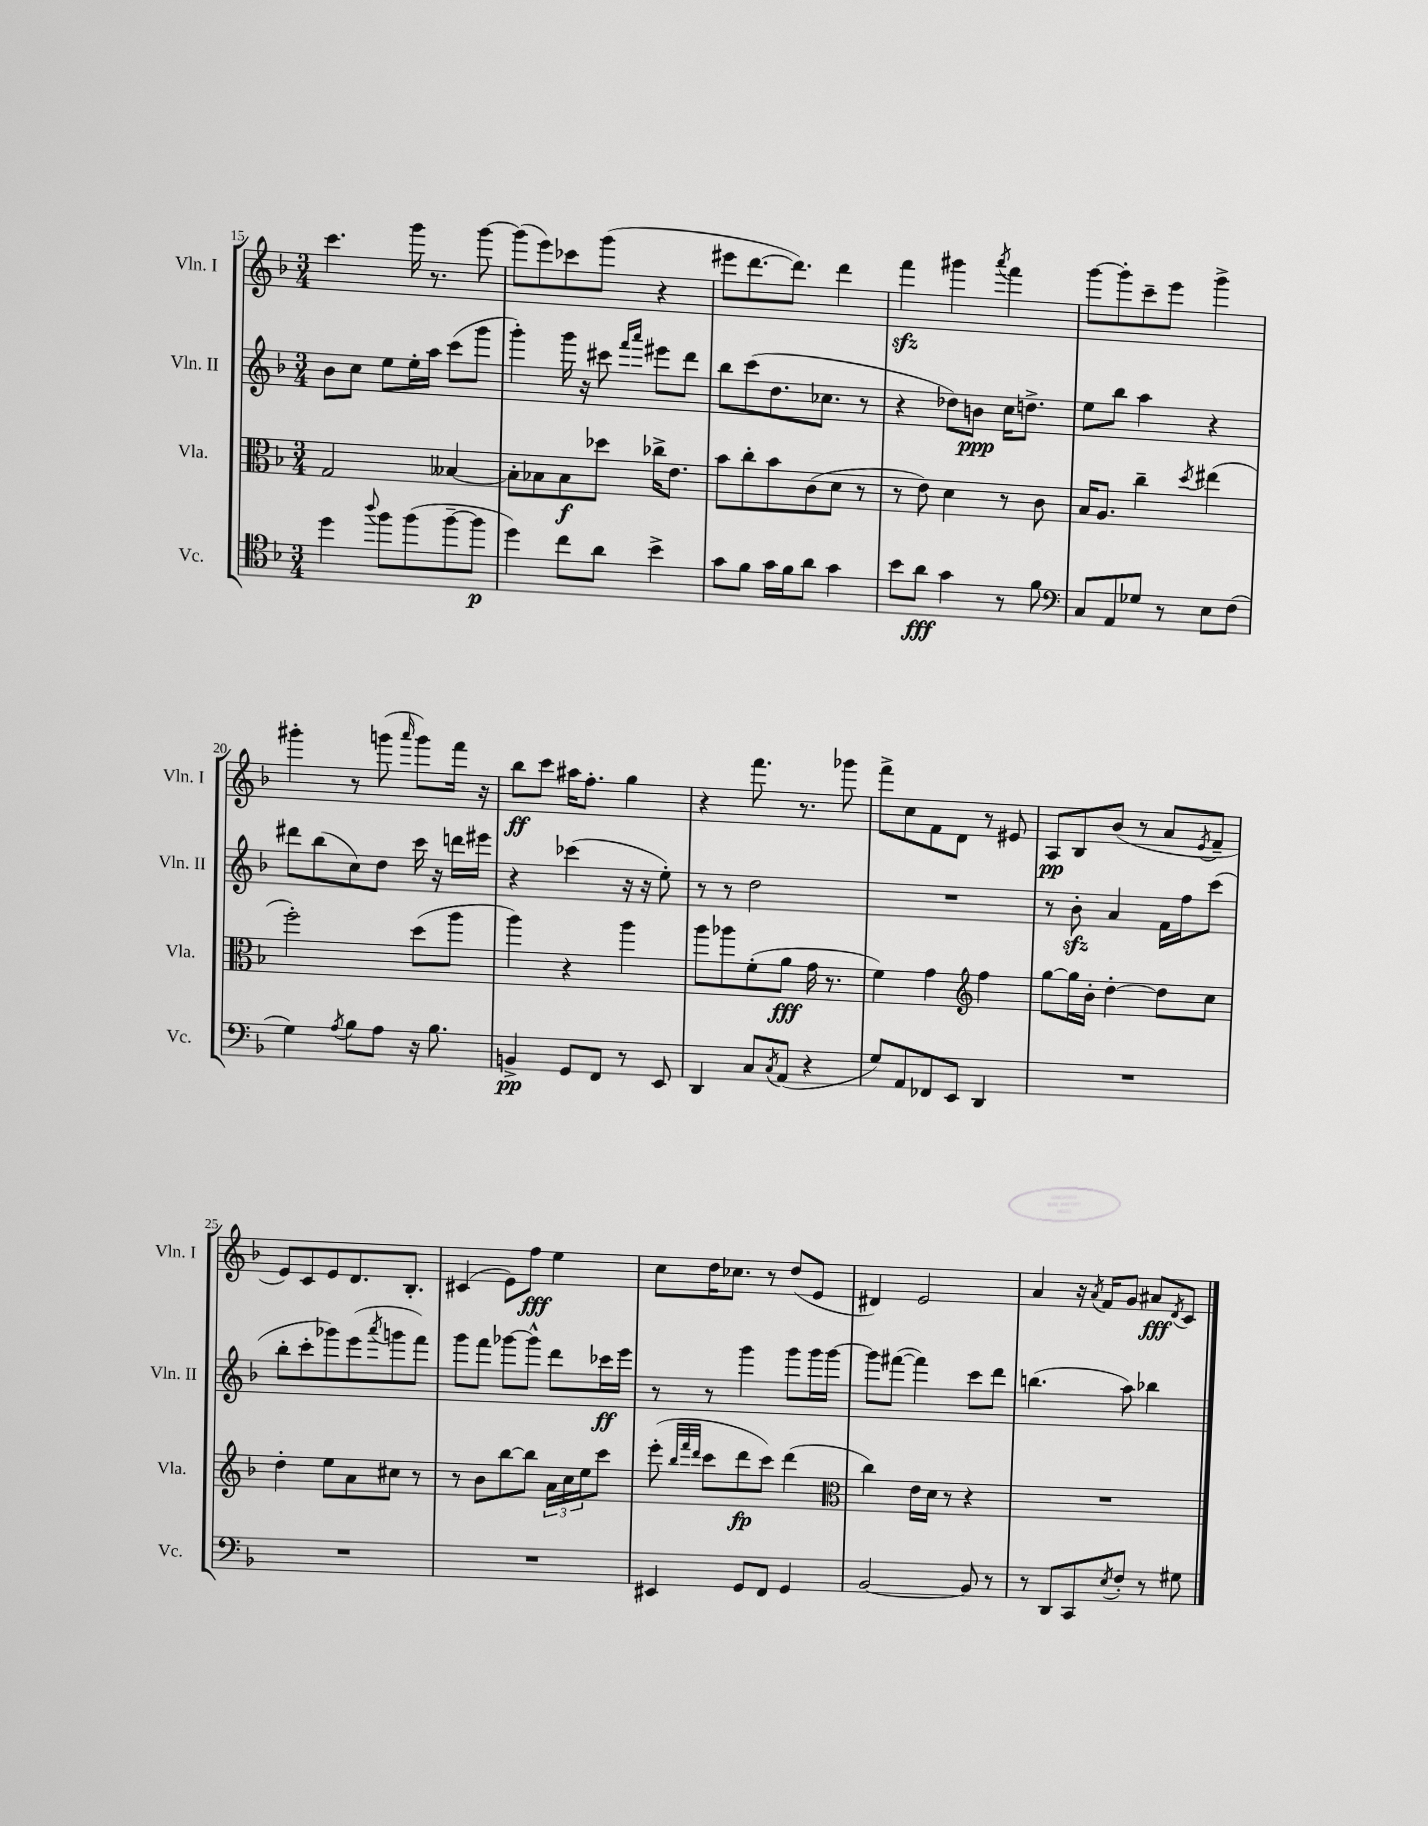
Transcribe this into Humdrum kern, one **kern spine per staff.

**kern	**dynam	**kern	**dynam	**kern	**dynam	**kern	**dynam
*part4	*part4	*part3	*part3	*part2	*part2	*part1	*part1
*staff4	*staff4	*staff3	*staff3	*staff2	*staff2	*staff1	*staff1
*I"Vc.	*	*I"Vla.	*	*I"Vln. II	*	*I"Vln. I	*
*I'Vc.	*	*I'Vla.	*	*I'Vln. II	*	*I'Vln. I	*
*clefC4	*	*clefC3	*	*clefG2	*	*clefG2	*
*k[b-]	*	*k[b-]	*	*k[b-]	*	*k[b-]	*
*M3/4	*	*M3/4	*	*M3/4	*	*M3/4	*
=15	=15	=15	=15	=15	=15	=15	=15
4dd\	.	2G/	.	8b-\L	.	4.ccc\	.
.	.	.	.	8cc\J	.	.	.
8qqaa/	.	.	.	.	.	.	.
8ff\L	.	.	.	8ee\L	.	.	.
(8ff\	.	.	.	16ee'\L	.	16ggg\	.
.	.	.	.	16aa\JJ	.	8.r	.
[8ff~\	.	[4B--X/	.	(8ccc\L	.	.	.
8ff\J]	p	.	.	8ggg\J	.	[8ggg\	.
=16	=16	=16	=16	=16	=16	=16	=16
4dd\)	.	8B--'\L]	.	4ggg'\)	.	(8ggg\L]	.
.	.	8B-X\	.	.	.	8eee\)	.
8cc\L	.	8B-\	f	16ggg\	.	8ccc-X\	.
.	.	.	.	16r	.	.	.
8a\J	.	8dd-X\J	.	8ccc#X\	.	(8ggg\J	.
.	.	.	.	16qqfff/LL	.	.	.
.	.	.	.	16qqaaa/JJ	.	.	.
4b-^\	.	16cc-X^\KL	.	8eee#X\L	.	4r	.
.	.	8.e\J	.	.	.	.	.
.	.	.	.	8ddd\J	.	.	.
=17	=17	=17	=17	=17	=17	=17	=17
8g\L	.	8b-\L	.	8bb-\L	.	8eee#X\L	.
8f\J	.	8cc'\	.	(8ccc\	.	[8.ddd\	.
16g\LL	.	8b-\	.	8.dd\	.	.	.
16f\J	.	.	.	.	.	8.ddd\J])	.
8a\J	.	(8c\	.	.	.	.	.
.	.	.	.	8.cc-X\J	.	.	.
4g\	.	8d\J	.	.	.	4ddd\	.
.	.	8r	.	8r	.	.	.
=18	=18	=18	=18	=18	=18	=18	=18
8b-\L	.	8r	.	4r	.	4fffzz\	.
8a\J	fff	8e\)	.	.	.	.	.
4g\	.	4d\	.	8dd-X\L)	.	4ggg#X\	.
.	.	.	.	8bn\J	ppp	.	.
.	.	.	.	.	.	8qaaa/	.
8r	.	8r	.	16cc\KL	.	4fff\	.
.	.	.	.	8.ddn^\J	.	.	.
8f\	.	8c\	.	.	.	.	.
=19	=19	=19	=19	=19	=19	=19	=19
*clefF4	*	*	*	*	*	*	*
8C/L	.	16B-/KL	.	8ee\L	.	[8ggg\L	.
.	.	8.A/J	.	.	.	.	.
8AA/	.	.	.	8bb-\J	.	8ggg'\]	.
8G-X/J	.	4cc~\	.	4aa\	.	8ccc~\	.
8r	.	.	.	.	.	8eee\J	.
.	.	8qdd/	.	.	.	.	.
8E\L	.	(4ee#X\	.	4r	.	4ggg^\	.
(8F\J	.	.	.	.	.	.	.
!!LO:LB:g=z
=20	=20	=20	=20	=20	=20	=20	=20
4G\)	.	2ff'\)	.	8ddd#X\L	.	4ggg#X'\	.
.	.	.	.	(8bb-\	.	.	.
8qA/	.	.	.	.	.	.	.
8B-\L	.	.	.	8cc\)	.	8r	.
8A\J	.	.	.	8dd\J	.	(8gggn\	.
.	.	.	.	.	.	16qqaaa/	.
16r	.	(8dd\L	.	16ccc\	.	8ggg\L)	.
8.B-\	.	.	.	16r	.	.	.
.	.	8aa\J	.	16dddn\LL	.	16fff\Jk	.
.	.	.	.	16eee#X\JJ	.	16r	.
=21	=21	=21	=21	=21	=21	=21	=21
4BBn^/	pp	4aa\)	.	4r	.	8bb-\L	ff
.	.	.	.	.	.	8ccc\J	.
8GG/L	.	4r	.	(4ccc-X\	.	16aa#X\KL	.
.	.	.	.	.	.	8.ff'\J	.
8FF/J	.	.	.	.	.	.	.
8r	.	4aa\	.	16r	.	4gg\	.
.	.	.	.	16r	.	.	.
8EE/	.	.	.	8ee'\)	.	.	.
=22	=22	=22	=22	=22	=22	=22	=22
4DD/	.	8aa\L	.	8r	.	4r	.
.	.	8aa-X\	.	8r	.	.	.
8C/L	.	(8f'\	.	2dd\	.	8.fff\	.
8qC/	.	.	.	.	.	.	.
(8AA/J	.	8a\J	fff	.	.	.	.
.	.	.	.	.	.	8.r	.
4r	.	16g\	.	.	.	.	.
.	.	8.r	.	.	.	.	.
.	.	.	.	.	.	8ggg-X\	.
=23	=23	=23	=23	=23	=23	=23	=23
8G/L)	.	4f\)	.	2.r	.	8fff^\L	.
8AA/	.	.	.	.	.	8cc\	.
8FF-X/	.	4g\	.	.	.	8f\	.
8EE/J	.	.	.	.	.	8d\J	.
*	*	*clefG2	*	*	*	*	*
4DD/	.	4ff\	.	.	.	8r	.
.	.	.	.	.	.	8e#X/	.
=24	=24	=24	=24	=24	=24	=24	=24
2.r	.	[8gg\L	.	8r	.	8A/L	pp
.	.	16gg\L]	.	8b-zz'\	.	8B-/	.
.	.	16b-'\JJ	.	.	.	.	.
.	.	[4dd'\	.	4a/	.	(8b-/J	.
.	.	.	.	.	.	8r	.
.	.	8dd\L]	.	16f\LL	.	8a/L	.
.	.	.	.	16ff\J	.	.	.
.	.	.	.	.	.	8qe/	.
.	.	8cc\J	.	(8ccc\J	.	8f~/J	.
!!LO:LB:g=z
=25	=25	=25	=25	=25	=25	=25	=25
2.r	.	4dd'\	.	8bb-'\L	.	8e/L)	.
.	.	.	.	8ccc'\	.	8c/	.
.	.	8ee\L	.	8ggg-X\)	.	8e/	.
.	.	8a\	.	(8eee\	.	8.d/	.
.	.	.	.	8qaaa/	.	.	.
.	.	8cc#X\J	.	8gggn\	.	.	.
.	.	.	.	.	.	8.B-'/J	.
.	.	8r	.	8fff\J)	.	.	.
=26	=26	=26	=26	=26	=26	=26	=26
2.r	.	8r	.	8ggg\L	.	(4c#X/	.
.	.	8b-\L	.	8fff\J	.	.	.
.	.	[8bb-\	.	[8ggg-X\L	.	8e\L)	.
.	.	8bb-\J]	.	8ggg-^^\J]	.	8ff\J	fff
.	.	24a\LL	.	8ddd\L	.	4ee\	.
.	.	24cc\	.	.	.	.	.
.	.	24ee\J	.	.	.	.	.
.	.	8ccc\J	.	16ccc-X\L	ff	.	.
.	.	.	.	16eee\JJ	.	.	.
=27	=27	=27	=27	=27	=27	=27	=27
4EE#X/	.	(8eee'\	.	8r	.	8cc\L	.
.	.	32qqbb-/LLL	.	.	.	.	.
.	.	32qqfff/	.	.	.	.	.
.	.	32qqddd/JJJ	.	.	.	.	.
.	.	8ccc\L	.	8r	.	16dd\K	.
.	.	.	.	.	.	8.cc-X\J	.
8GG/L	.	8ddd\	fp	4ggg\	.	.	.
8FF/J	.	8ccc\J)	.	.	.	8r	.
4GG/	.	(4ddd\	.	8ggg\L	.	(8dd/L	.
.	.	.	.	16ggg\L	.	8e/J	.
.	.	.	.	[16ggg\JJ	.	.	.
=28	=28	=28	=28	=28	=28	=28	=28
*	*	*clefC3	*	*	*	*	*
[2BB-/	.	4cc\)	.	8ggg\L]	.	4d#X/)	.
.	.	.	.	([8fff#X\J	.	.	.
.	.	16e\LL	.	4fff#\])	.	2e/	.
.	.	16d\JJ	.	.	.	.	.
.	.	8r	.	.	.	.	.
8BB-/]	.	4r	.	8ccc\L	.	.	.
8r	.	.	.	8ddd\J	.	.	.
=29	=29	=29	=29	=29	=29	=29	=29
8r	.	2.r	.	(4.bbn\	.	4a/	.
8DD/L	.	.	.	.	.	.	.
8CC/	.	.	.	.	.	16r	.
.	.	.	.	.	.	8qa/	.
.	.	.	.	.	.	16f/KL	.
8qE/	.	.	.	.	.	.	.
8F'/J	.	.	.	8aa\)	.	8g/J	.
8r	.	.	.	4bb-X\	.	8a#X/L	fff
.	.	.	.	.	.	8qd/	.
8G#X\	.	.	.	.	.	8c/J	.
==	==	==	==	==	==	==	==
*-	*-	*-	*-	*-	*-	*-	*-
